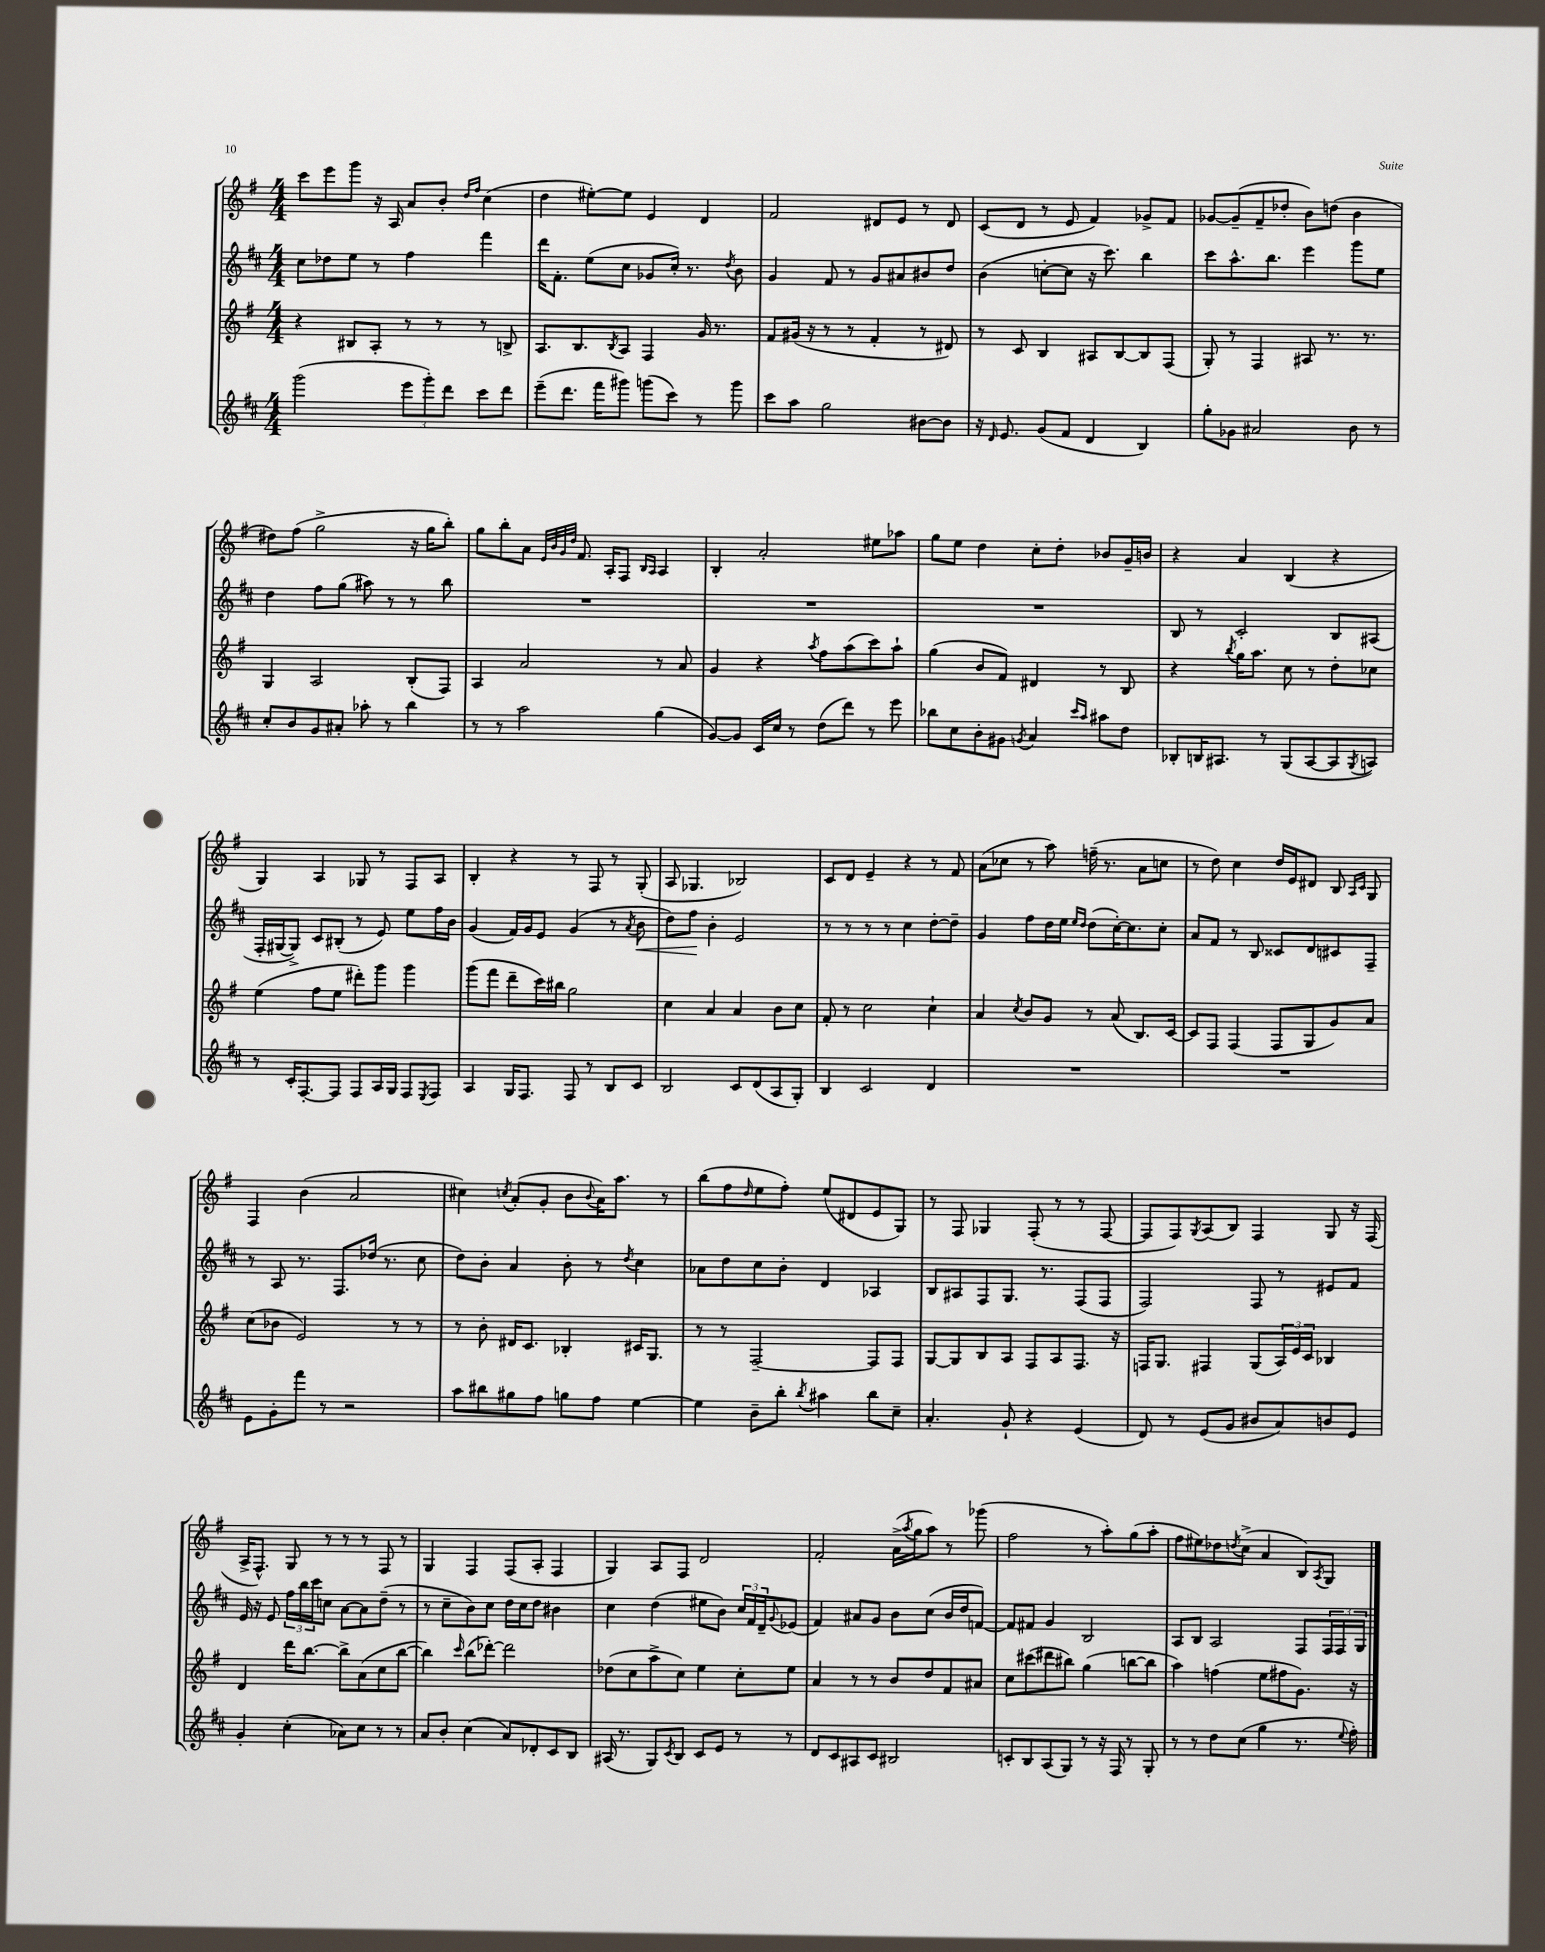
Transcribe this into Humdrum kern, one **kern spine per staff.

**kern	**kern	**kern	**kern
*staff4	*staff3	*staff2	*staff1
*clefG2	*clefG2	*clefG2	*clefG2
*k[f#c#]	*k[f#]	*k[f#c#]	*k[f#]
*M4/4	*M4/4	*M4/4	*M4/4
(2ggg\	4r	8cc#\L	8ccc\L
.	.	8dd-\	8eee\
.	8B#/L	8ee\J	8ggg\J
.	8A'/J	8r	16r
.	.	.	16A/
12eee\L	8r	4ff#\	8a/L
12ggg'\)	.	.	.
.	8r	.	8b'/J
12ddd\J	.	.	.
.	.	.	16qqdd/LL
.	.	.	16qqff#/JJ
8ccc#\L	8r	4fff#\	(4cc\
8ddd\J	8B^/	.	.
=	=	=	=
(8eee~\L	8.A/L	16ddd\LK	4dd\
.	.	8.f#'\J	.
8.ddd\J	.	.	.
.	8.B/	.	.
.	.	(8ee\L	[8ee#'\L)
16fff#\LK	.	.	.
.	8qB/	.	.
8ggg#\J)	8A/J	8cc#\J	8ee#\]J
(8ggg\L	4F#/	8g-/L	4e/
8ccc#\J)	.	16cc#'/Jk)	.
.	.	8.r	.
8r	16g/	.	4d/
.	8.r	.	.
.	.	8qdd/	.
8ggg\	.	8b\	.
=	=	=	=
8ccc#\L	8f#/L	4g/	2f#/
8aa\J	(16g#/Jk	.	.
.	16r	.	.
2gg\	8r	8f#/	.
.	8r	8r	.
.	4f#'/	8g/L	8d#/L
.	.	8a#/	8e/J
[8b#\L	8r	8b#/	8r
8b#\]J	8d#/)	8dd/J	8d#/
=	=	=	=
16r	8r	(4b\	(8c/L
16qqd/	.	.	.
8.e/	.	.	.
.	8c/	.	8d/J
(8g/L	4B/	[8cc'\L	8r
8f#/J	.	8cc\]J	8e/
4d/	8A#/L	16r	4f#/)
.	.	8.ccc#\)	.
.	[8B/	.	.
4B/)	8B/]	4bb\	8g-^/L
.	(8F#/J	.	8f#/J
=	=	=	=
8gg'\L	8G'/)	8ccc#\L	[8g-/L
8g-\J	8r	8.aa^^\	(8g-~/]
2a#/	4F#/	.	8f#~/
.	.	8.bb\J	.
.	.	.	8dd-'/J
.	8A#/	4eee\	8b\L)
.	8.r	.	(8dd\J
8b\	.	8ggg\L	4b\
.	8.r	.	.
8r	.	8ee\J	.
=	=	=	=
8cc#'/L	4G/	4dd\	8dd#\L)
8b/	.	.	(8ff#\J
8g/	2A/	8ff#\L	2gg^\
8a#'/J	.	(8gg\J	.
8aa-'\	.	8aa#\)	.
8r	.	8r	.
4bb\	(8B'/L	8r	16r
.	.	.	16gg\LK
.	8F#/J)	8bb\	8bb'\J)
=	=	=	=
8r	4A/	1r	8gg\L
8r	.	.	8bb'\
2aa\	2a/	.	8a\J
.	.	.	32qqe/LLL
.	.	.	32qqb/
.	.	.	32qqg/
.	.	.	32qqdd/JJJ
.	.	.	8.f#/
.	.	.	16A'/LK
.	.	.	8F#/J
.	.	.	16qqB/LL
.	.	.	16qqA/JJ
(4gg\	8r	.	4A/
.	8a/	.	.
=	=	=	=
[8g/L)	4g/	1r	4B'/
8g/]J	.	.	.
16c#/LL	4r	.	2a'/
16cc#/JJ	.	.	.
8r	.	.	.
.	8qaa/	.	.
(8dd\L	8ff#\L	.	.
8ddd\J)	(8aa\	.	.
8r	8ccc\)	.	8ee#\L
8eee\	8aa`\J	.	8aa-\J
=	=	=	=
8bb-\L	(4gg\	1r	8gg\L
8cc#\	.	.	8ee\J
8b'\	8b/L	.	4dd\
8g#\J	8f#/J)	.	.
8qg/	.	.	.
4a/	4d#/	.	8cc'\L
.	.	.	8dd'\J
16qqccc#/LL	.	.	.
16qqaa/JJ	.	.	.
8aa#\L	8r	.	8b-/L
8dd\J	8B/	.	16g~/L
.	.	.	16b/JJ
=	=	=	=
8B-'/L	4r	8B/	4r
16B/K	.	8r	.
8.A#/J	.	.	.
.	8qbb/	.	.
.	16gg\LK	2c#'/	4a/
.	8.aa\J	.	.
8r	.	.	.
(8G/L	8cc\	.	(4B/
[8A#/	8r	.	.
8A#/]	8dd'\L	8B/L	4r
8qG/	.	.	.
8A/J)	8cc-\J	(8A#/J	.
=	=	=	=
8r	(4ee\	16F#'/LL	4G/)
.	.	[16G#/J	.
16c#'/LK	.	8G#^/]J)	.
[8.F#'/	.	.	.
.	8ff#\L	8c#/L	4A/
8F#/]J	8ee\J	(8B#'/J	.
8F#/L	8ddd#'\L)	8r	8G-/
16A/L	8ggg\J	8e/)	8r
16G/JJ	.	.	.
8F#/L	4ggg\	8ee\L	8F#/L
8qE/	.	.	.
8F#/J	.	16ff#\L	8A/J
.	.	16b\JJ	.
=	=	=	=
4A/	(8ggg\L	(4g/	4B'/
.	8fff#\J	.	.
16G/LK	8ddd~\L	16f#/LL)	4r
8.F#/J	.	16g/J	.
.	16ccc\L)	8e/J	.
.	16bb#\JJ	.	.
8F#/	2gg\	(4g/	8r
8r	.	.	8F#/
8B/L	.	8r	8r
.	.	8qa/	.
8c#/J	.	8b\	(8G'/
=	=	=	=
2B/	4cc\	8dd\L)	8A/
.	.	8ff#\J	4.G-/
.	4a/	4b'\	.
8c#/L	4a/	2e/	2B-/)
(8d/	.	.	.
8A/	8b\L	.	.
8G'/J)	8cc\J	.	.
=	=	=	=
4B/	8f#'/	8r	8c/L
.	8r	8r	8d/J
2c#/	2cc\	8r	4e~/
.	.	8r	.
.	.	4cc#\	4r
4d/	4cc`\	[8dd'\L	8r
.	.	8dd~\]J	8f#/
=	=	=	=
1r	4a/	4g/	(8a\L
.	.	.	8cc-\J
.	8qcc/	.	.
.	8b/L	8ff#\L	8r
.	8g/J	16dd\L	8aa\)
.	.	16ee\JJ	.
.	.	16qqee/LL	.
.	.	16qqdd/JJ	.
.	8r	(8dd\L	(16ff~\
.	.	.	8.r
.	(8a/	[16cc#'\K)	.
.	.	8.cc#\]	.
.	8.B/L)	.	8a\L
.	.	8cc#'\J	8cc\J
.	[16c/Jk	.	.
=	=	=	=
1r	8c/]L	8a/L	8r
.	8F#/J	8f#/J	8dd\)
.	(4F#/	8r	4cc\
.	.	8B/	.
.	8F#/L	8c##/L	16dd/LL
.	.	.	16e/J
.	8G/	8d/	8d#/J
.	8g/)	8c#/	8B/
.	.	.	16qqA/LL
.	.	.	16qqc/JJ
.	8a/J	8F#~/J	8G/
=	=	=	=
8e\L	(8cc\L	8r	4F#/
8g'\	8b-\J	8A/	.
8fff#\J	2e/)	8.r	(4b\
8r	.	.	.
.	.	8.F#/L	.
2r	.	.	2a/
.	.	(16dd-/Jk	.
.	.	8.r	.
.	8r	.	.
.	8r	8cc#\	.
=	=	=	=
8aa\L	8r	8dd\L)	4cc#\)
8bb#\	8b'\	8b'\J	.
.	.	.	8qcc/
8gg#\	16d#/LK	4a/	(8a'/L
.	8.c/J	.	.
8ff#\J	.	.	8g'/J
8gg\L	4B-'/	8b'\	8b\L
.	.	.	8qqb/
8ff#\J	.	8r	16a\K)
.	.	.	8.aa\J
.	.	8qdd/	.
[4ee\	16c#/LK	4cc#\	.
.	8.G/J	.	.
.	.	.	8r
=	=	=	=
4ee\]	8r	8a-\L	(8bb\L
.	8r	8dd\	8ff#\
.	.	.	16qqdd/
8b~\L	[2F#~/	8cc#\	8ee\
8bb'\J	.	8b'\J	8ff#'\J)
8qbb/	.	.	.
4aa#\	.	4d/	(8ee/L
.	.	.	8d#/
8bb\L	8F#/]L	4A-/	8e/
8cc#~\J	8F#/J	.	8G/J)
=	=	=	=
4.a'/	[8G/L	8B/L	8r
.	8G/]	8A#/	8F#/
.	8B/	8F#/	4G-/
8g`/	8A/J	8.G/J	.
4r	8F#/L	.	(8F#'/
.	.	8.r	.
.	8A/	.	8r
(4e/	8.F#/J	(8F#/L	8r
.	.	8F#/J	[8F#/
.	16r	.	.
=	=	=	=
8d/)	16F/LK	2F#/)	8F#/]L
.	8.G/J	.	.
8r	.	.	8F#/)
.	.	.	8qG/
(8e/L	4F#/	.	(8A/
8g/J	.	.	8B/J)
8b#/L	(8G/L	8F#/	4F#/
8a/)	24A/L)	8r	.
.	24e/	.	.
.	24c/JJ	.	.
8b/	4B-/	8e#/L	8G/
8e/J	.	8f#/J	16r
.	.	.	(16F#/
=	=	=	=
4g'/	4d/	16e/	16A^/LK
.	.	16r	8.F#^^/J)
.	.	8e/	.
(4cc#'\	16ddd\LK	24ff#\LL	8G/
.	.	24bb\	.
.	[8.bb\J	.	.
.	.	24ccc#\J	.
.	.	8cc\J	8r
8a-\L)	8bb^\]L	[8a\L	8r
8cc#\J	(8a\	8a\]	8r
8r	8cc\	(8dd~\J	8F#/
8r	[8bb\J	8r	8r
=	=	=	=
8a/L	4bb\])	8r	4G/
8b'/J	.	8cc#~\L	.
.	16qqccc/	.	.
(4cc#\	(8bb\L	8b\)	4F#/
.	[8ddd-'\J)	8cc#\J	.
8a/L)	2ddd-\]	16dd\LL	(8F#/L
.	.	16cc#\J	.
8d-'/	.	8dd\J	8A'/J
8c#/	.	4b#\	4F#/
8B/J	.	.	.
=	=	=	=
(16A#/	(8dd-\L	4cc#\	4G/)
8.r	.	.	.
.	8cc\	.	.
8G/L)	8aa^\	(4dd\	8A/L
8qc#/	.	.	.
8B/J	8cc\J)	.	8F#/J
8c#/L	4ee\	8ee#\L	2d/
8e/J	.	8b\J)	.
8r	8cc'\L	24cc#/LL	.
.	.	24f#/	.
.	.	24d~/J	.
.	.	8qqg/	.
8r	8ee\J	(8e-/J	.
=	=	=	=
8d/L	4a/	4f#/)	2f#'/
8c#/	.	.	.
8A#/	8r	8a#/L	.
8c#/J	8r	8g/J	.
2B#/	8b/L	8b\L	(16a^\LL
.	.	.	8qaa/
.	.	.	16gg\J
.	8dd/	(8cc#\J	8aa\J)
.	8f#/	16b/LL	8r
.	.	16dd/J	.
.	8a#/J	[8f/J)	(8ggg-\
=	=	=	=
8c'/L	8cc\L	8f/]L	2ff#\
8B/	(8ccc#\	8f#/J	.
(8A/	8ddd#\	4g/	.
8G/J)	8bb#\J)	.	.
8r	(4gg\	2B/	8r
16r	.	.	8aa'\L)
16F#/	.	.	.
8r	[8bb\L	.	(8gg\
8G'/	8bb\]J	.	8aa'\J
=	=	=	=
8r	4aa\)	8A/L	8ff#\L
8r	.	8B/J	8ee#\)
8dd\L	(4ff\	2A/	8dd-\
.	.	.	8qdd/
(8cc#\J	.	.	(8cc^\J
4gg\	8ee\L	.	4a/
.	8ff#\	.	.
8.r	8.g\J)	8F#/L	8B/L)
.	.	.	8qA/
.	.	24F#/L	8G/J
.	.	24F#/	.
8qqee/	.	.	.
16ff#'\)	16r	.	.
.	.	24G/JJ	.
==	==	==	==
*-	*-	*-	*-
